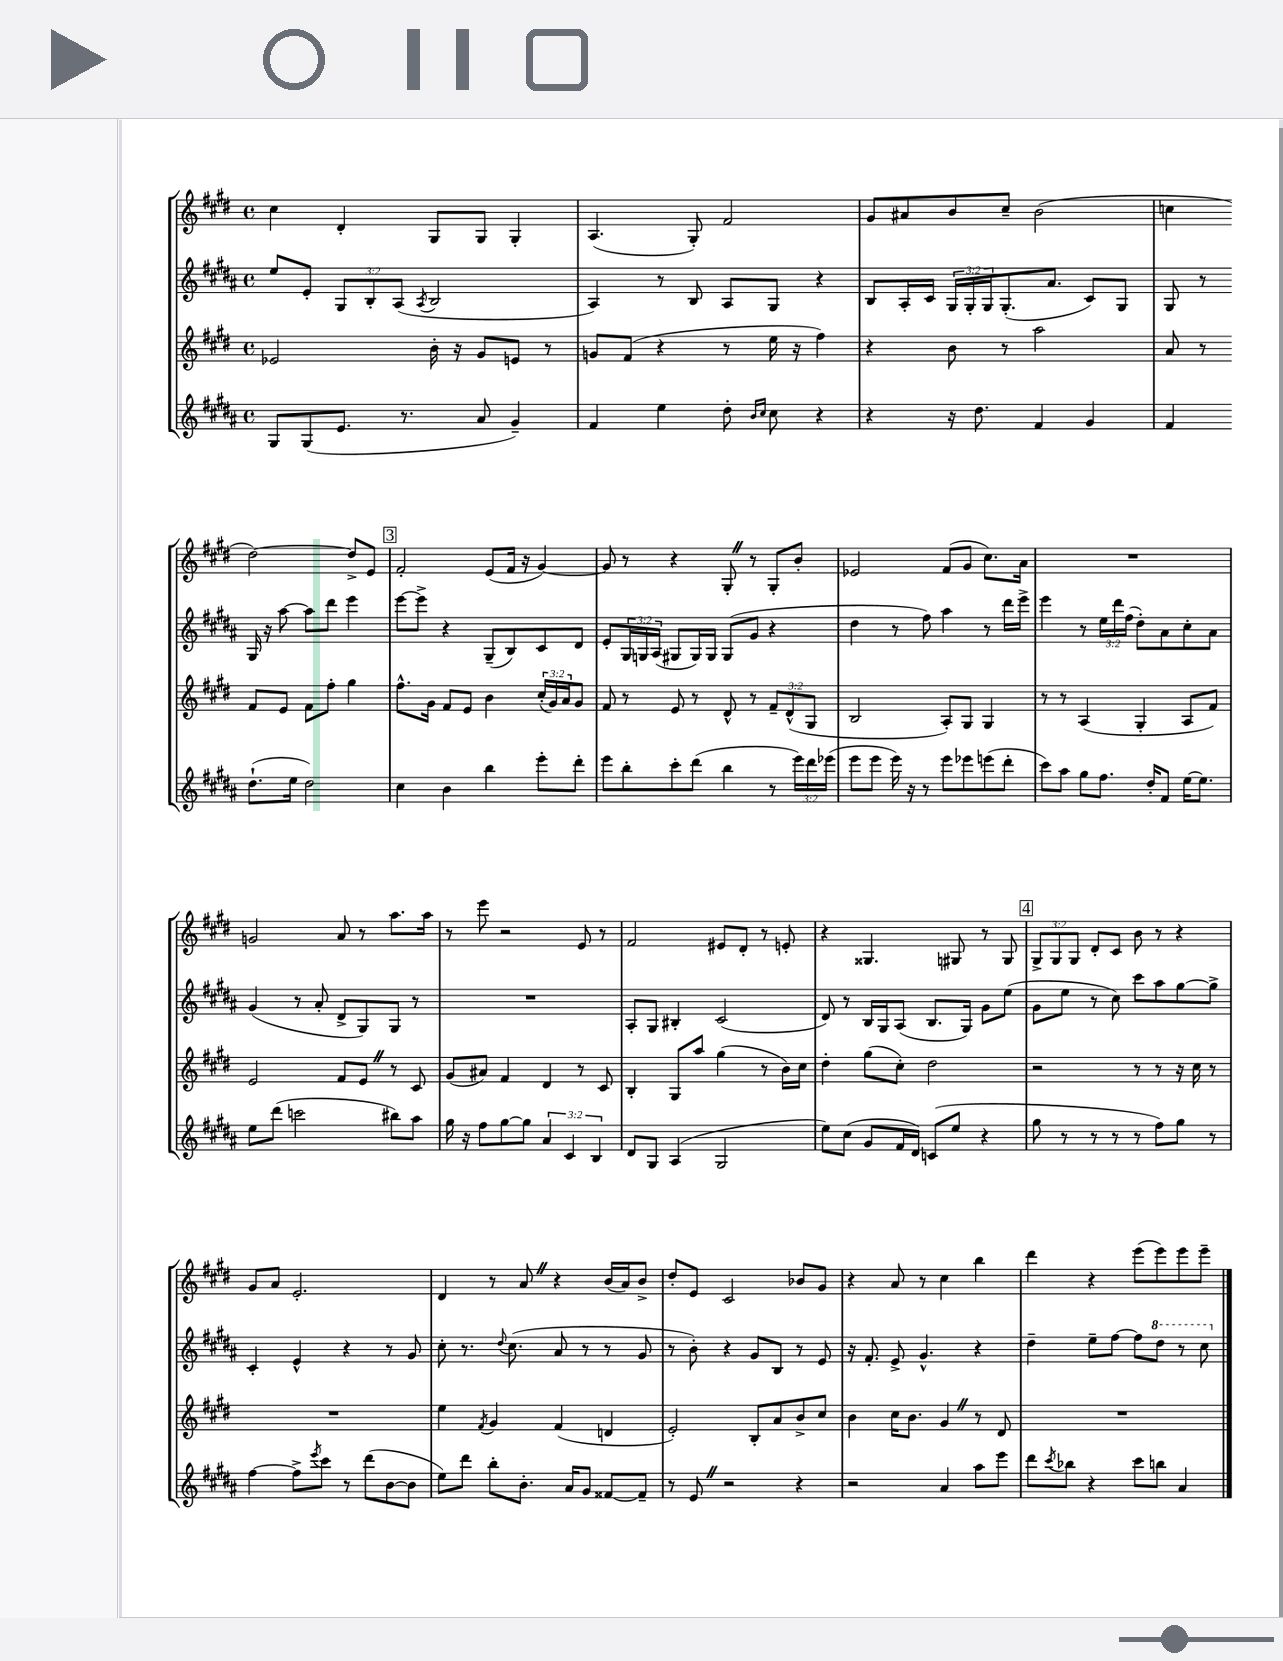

**kern	**kern	**kern	**kern
*staff4	*staff3	*staff2	*staff1
*clefG2	*clefG2	*clefG2	*clefG2
*k[f#c#g#d#a#]	*k[f#c#g#d#]	*k[f#c#g#d#a#]	*k[f#c#g#d#]
*M4/4	*M4/4	*M4/4	*M4/4
*met(c)	*met(c)	*met(c)	*met(c)
8G#	2e-	8ee	4cc#
(8G#	.	8e'	.
8.e	.	12G#	4d#'
.	.	12B'	.
.	.	(12A#	.
8.r	.	.	.
.	.	8qA#	.
.	16b'	2B	8G#
.	16r	.	.
8a#	8g#	.	8G#
4g#~)	8e	.	4G#'
.	8r	.	.
=	=	=	=
4f#	8g	4A#)	(4.A
.	(8f#	.	.
4ee	4r	8r	.
.	.	8B	8G#')
8dd#'	8r	8A#	2f#
16qqb	.	.	.
16qqcc#	.	.	.
8cc#	16ee	8G#	.
.	16r	.	.
4r	4ff#)	4r	.
=	=	=	=
4r	4r	8B	8g#
.	.	16A#'	8a#
.	.	16c#	.
16r	8b	24G#	8b
.	.	24G#'	.
8.dd#	.	.	.
.	.	24G#	.
.	8r	(8.G#'	8cc#~
4f#	2aa	.	(2b
.	.	8.a#	.
4g#	.	8c#)	.
.	.	8G#	.
=	=	=	=
4f#	8a	8G#	4cc
.	8r	8r	.
(8.dd#`	8f#	16G#	[2dd#)
.	.	16r	.
.	8e	[8aa#	.
16ee	.	.	.
2dd#)	8f#	8aa#]	.
.	8ff#'	8ddd#	.
.	4gg#	4eee	8dd#^]
.	.	.	8e
=	=	=	=
4cc#	8.ff#^^	[8eee	2f#'
.	.	8eee^]	.
.	16g#	.	.
4b	8f#	4r	.
.	8e	.	.
4bb	4b	(8G#~	(8e
.	.	8B)	16f#
.	.	.	16r
8eee'	(24cc#'	8c#	[4g#)
.	24g#)	.	.
.	24a	.	.
8ddd#'	8g#	8d#	.
=	=	=	=
8eee	8f#	8e'	8g#]
8bb'	8r	24G#	8r
.	.	24G	.
.	.	(24A#	.
8ccc#'	8e	8G#	4r
(8ddd#	8r	16G#)	.
.	.	16G#	.
4bb	8d#^^	(8G#	8G#'
.	8r	8g#	8r
8r	12f#~	4r	8G#'
.	(12d#^^	.	.
24eee)	.	.	8b'
24ddd#	12G#	.	.
(24eee-	.	.	.
=	=	=	=
8eee	2B	4dd#	2e-
8eee	.	.	.
16eee)	.	8r	.
16r	.	.	.
8r	.	8ff#)	.
8eee	8A')	4aa#	(8f#
8eee-	8G#	.	8g#
(8eee	4G#	8r	8.cc#)
8ddd#'	.	16ddd#	.
.	.	16eee^	16a
=	=	=	=
8ccc#)	8r	4eee	1r
8aa#	8r	.	.
8gg#	(4A	8r	.
8.ff#	.	24ee	.
.	.	24ddd#	.
.	.	(24ff#	.
.	4G#'	8dd#')	.
16dd#'	.	.	.
8f#	.	8a#	.
[16ee	8A	8cc#'	.
8.ee]	.	.	.
.	8f#)	8a#	.
=	=	=	=
8ee	2e	(4g#	2g
(8ddd#	.	.	.
2ccc	.	8r	.
.	.	8a#'	.
.	8f#	8d#^	8a
.	8e	8G#)	8r
8bb#)	8r	8G#	8.aa
8aa#	8c#	8r	.
.	.	.	16aa
=	=	=	=
16gg#	(8g#	1r	8r
16r	.	.	.
8ff#	8a#)	.	8eee
[8gg#	4f#	.	2r
8gg#]	.	.	.
6a#	4d#	.	.
6c#	.	.	.
.	8r	.	8e
6B	.	.	.
.	8c#	.	8r
=	=	=	=
8d#	4B'	8A#'	2f#
8G#	.	8G#	.
(4A#	8G#	4B#'	.
.	8aa	.	.
2G#	(4gg#	(2c#	8e#
.	.	.	8d#'
.	8r	.	8r
.	16b)	.	8e'
.	16cc#	.	.
=	=	=	=
8ee)	4dd#'	8d#)	4r
(8cc#	.	8r	.
8g#	(8gg#	16B	4.G##
.	.	16G#	.
16f#	8cc#')	(8A#	.
16d#)	.	.	.
(8c	2dd#	8.B	.
8ee	.	.	8G#
.	.	16G#)	.
4r	.	8g#	8r
.	.	(8ee	8G#
=	=	=	=
8gg#	2r	8g#	12G#^
.	.	.	12G#
8r	.	8ee	.
.	.	.	12G#
8r	.	8r	8d#'
8r	.	8cc#)	8c#
8r	8r	8ccc#	8b
8ff#)	8r	8aa#	8r
8gg#	16r	[8gg#	4r
.	16cc#	.	.
8r	8r	8gg#^]	.
=	=	=	=
[4ff#	1r	4c#'	8g#
.	.	.	8a
8ff#^]	.	4e^^	2.e'
8qeee	.	.	.
8ccc#	.	.	.
8r	.	4r	.
(8ddd#	.	.	.
[8b	.	8r	.
8b]	.	8g#	.
=	=	=	=
8ee)	4ee	8cc#'	4d#
8ddd#	.	8.r	.
.	8qf#	.	.
8bb'	4g#	.	8r
.	.	8qqdd#	.
.	.	(8.cc#	.
8.b'	.	.	8a
.	(4f#	8a#	4r
16a#	.	.	.
8g#	.	8r	.
[8f##	4d	8r	(16b
.	.	.	16a)
8f##~]	.	8g#	8b^
=	=	=	=
8r	2e')	8r	8dd#'
8e	.	8b')	8e
2r	.	4r	2c#
.	8B'	8g#	.
.	8a	8B	.
4r	8b^	8r	8b-
.	8cc#	8e	8g#
=	=	=	=
2r	4b	16r	4r
.	.	8.f#'	.
.	16cc#	8e^	8a
.	8.b	.	.
.	.	4.g#^^	8r
4a#	4g#	.	4cc#
8aa#	8r	4r	4bb
8eee	8d#	.	.
=	=	=	=
8ddd#	1r	4dd#~	4ddd#
8qccc#	.	.	.
8bb-	.	.	.
4r	.	8ee~	4r
.	.	[8ff#	.
8ccc#	.	8ff#]	(8eee
8bb	.	8ddd#	8eee)
4a#	.	8r	8eee
.	.	8ccc#	8eee~
==	==	==	==
*-	*-	*-	*-
